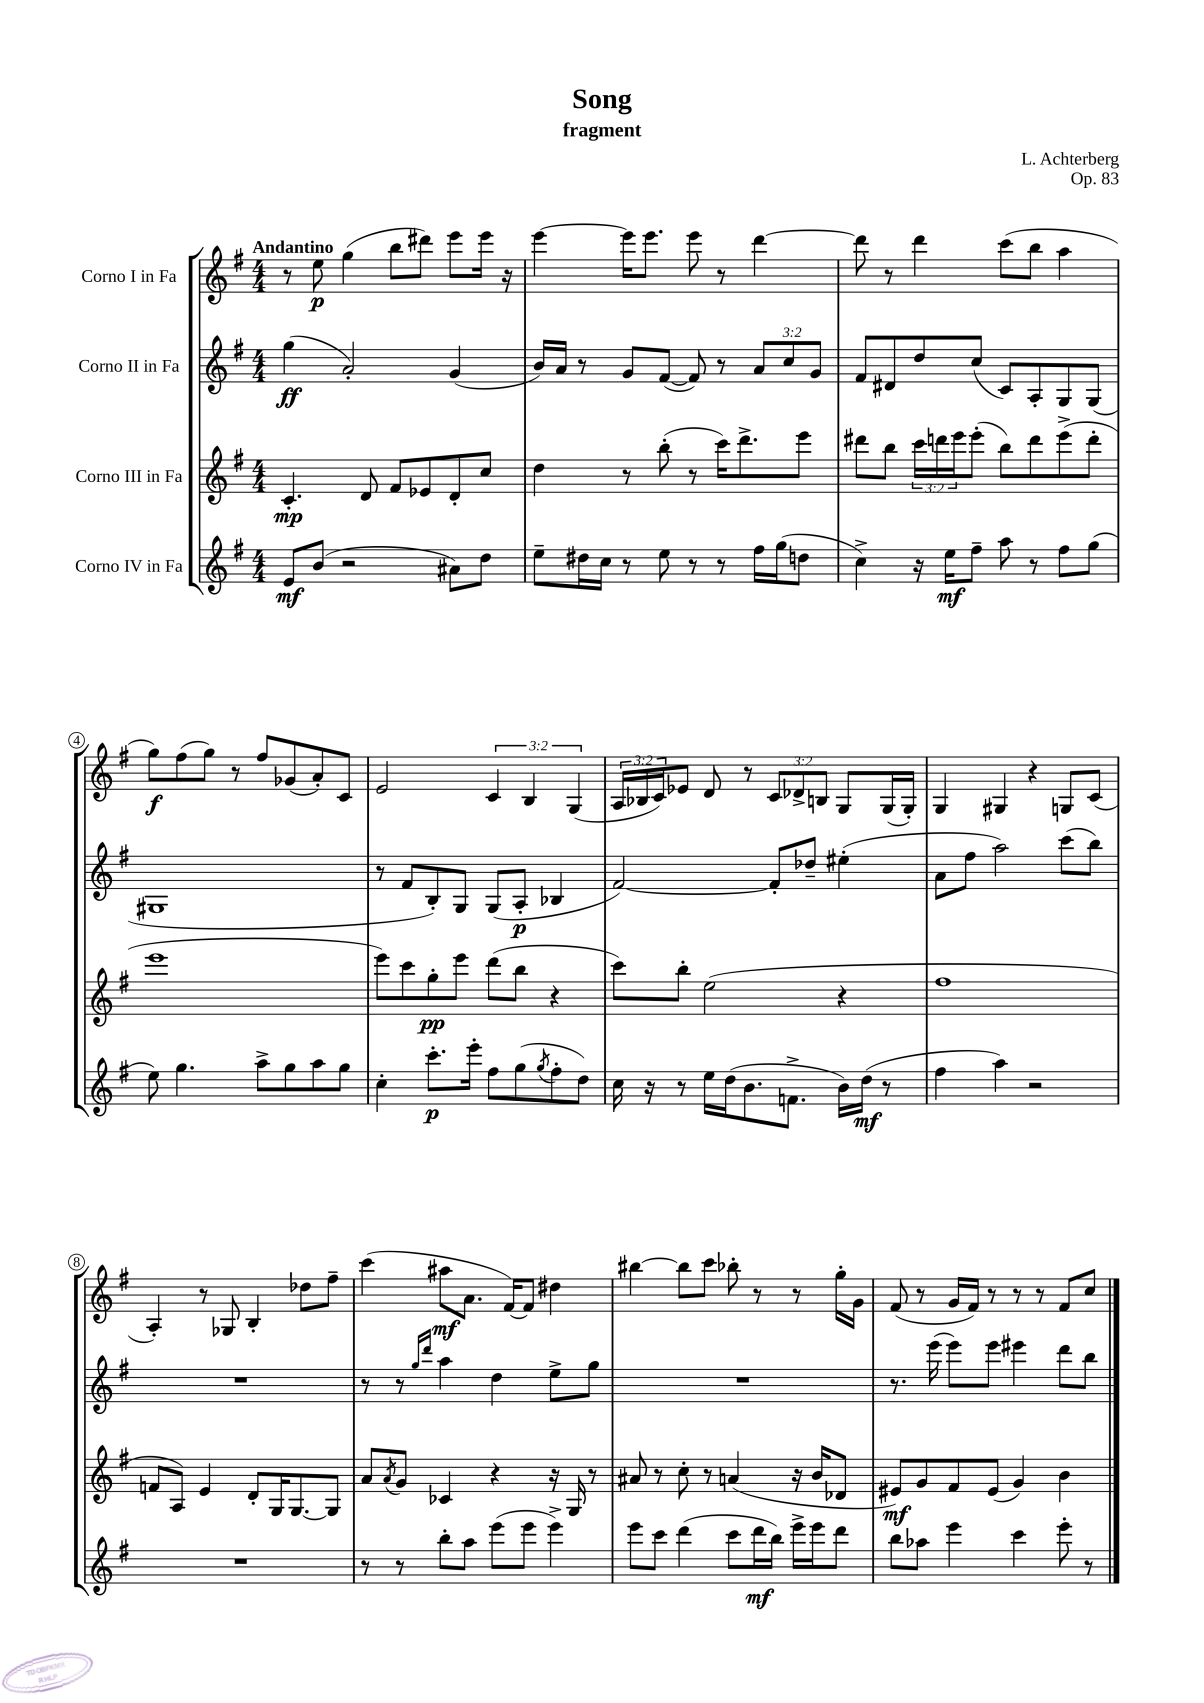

**kern	**dynam	**kern	**dynam	**kern	**dynam	**kern	**dynam
*part4	*part4	*part3	*part3	*part2	*part2	*part1	*part1
*staff4	*staff4	*staff3	*staff3	*staff2	*staff2	*staff1	*staff1
*I"Corno IV in Fa	*	*I"Corno III in Fa	*	*I"Corno II in Fa	*	*I"Corno I in Fa	*
*clefG2	*	*clefG2	*	*clefG2	*	*clefG2	*
*k[f#]	*	*k[f#]	*	*k[f#]	*	*k[f#]	*
*M4/4	*	*M4/4	*	*M4/4	*	*M4/4	*
=1	=1	=1	=1	=1	=1	=1	=1
!	!	!	!	!	!	!LO:TX:a:B:t=Andantino	!
8e/L	mf	4.c'/	mp	(4gg\	ff	8r	.
(8b/J	.	.	.	.	.	8ee\	p
2r	.	.	.	2a'/)	.	(4gg\	.
.	.	8d/	.	.	.	.	.
.	.	8f#/L	.	.	.	8bb\L	.
.	.	8e-X/	.	.	.	8ddd#X\J)	.
8a#X\L)	.	8d'/	.	(4g/	.	8eee\L	.
8dd\J	.	8cc/J	.	.	.	16eee\Jk	.
.	.	.	.	.	.	16r	.
=2	=2	=2	=2	=2	=2	=2	=2
8ee~\L	.	4dd\	.	16b/LL)	.	[4eee\	.
.	.	.	.	16a/JJ	.	.	.
16dd#X\L	.	.	.	8r	.	.	.
16cc\JJ	.	.	.	.	.	.	.
8r	.	8r	.	8g/L	.	16eee\KL]	.
.	.	.	.	.	.	8.eee\J	.
8ee\	.	(8bb'\	.	([8f#/J	.	.	.
8r	.	8r	.	8f#/])	.	8eee\	.
8r	.	16ccc\KL)	.	8r	.	8r	.
.	.	8.ddd^\	.	.	.	.	.
16ff#\LL	.	.	.	12a/L	.	[4ddd\	.
(16gg\J	.	.	.	.	.	.	.
.	.	.	.	12cc/	.	.	.
8ddn\J	.	8eee\J	.	.	.	.	.
.	.	.	.	12g/J	.	.	.
=3	=3	=3	=3	=3	=3	=3	=3
4cc^\)	.	8ddd#X\L	.	8f#/L	.	8ddd\]	.
.	.	8bb\J	.	8d#X/	.	8r	.
16r	.	24ccc\LL	.	8dd/	.	4ddd\	.
.	.	24dddn\	.	.	.	.	.
16ee\KL	mf	.	.	.	.	.	.
.	.	24eee\J	.	.	.	.	.
8ff#~\J	.	(8eee'\J	.	(8cc/J	.	.	.
8aa\	.	8bb\L)	.	8c/L)	.	(8ccc\L	.
8r	.	8ddd\	.	8A'/	.	8bb\J	.
8ff#\L	.	(8eee^\	.	8G/	.	4aa\	.
(8gg\J	.	8ddd'\J	.	(8G/J	.	.	.
!!LO:LB:g=z
=4	=4	=4	=4	=4	=4	=4	=4
8ee\)	.	1eee	.	1G#X	.	8gg\L)	f
4.gg\	.	.	.	.	.	(8ff#\	.
.	.	.	.	.	.	8gg\J)	.
.	.	.	.	.	.	8r	.
8aa^\L	.	.	.	.	.	8ff#/L	.
8gg\	.	.	.	.	.	(8g-X/	.
8aa\	.	.	.	.	.	8a'/)	.
8gg\J	.	.	.	.	.	8c/J	.
=5	=5	=5	=5	=5	=5	=5	=5
4cc'\	.	8eee\L)	.	8r	.	2e/	.
.	.	8ccc\	.	8f#/L	.	.	.
8.ccc'\L	p	8gg'\	pp	8B'/)	.	.	.
.	.	8eee\J	.	8G/J	.	.	.
16eee'\Jk	.	.	.	.	.	.	.
8ff#\L	.	(8ddd\L	.	(8G/L	.	6c/	.
(8gg\	.	8bb\J	.	8A'/J	p	.	.
.	.	.	.	.	.	6B/	.
8qgg/	.	.	.	.	.	.	.
8ff#'\	.	4r	.	4B-X/	.	.	.
.	.	.	.	.	.	(6G/	.
8dd\J)	.	.	.	.	.	.	.
=6	=6	=6	=6	=6	=6	=6	=6
16cc\	.	8ccc\L)	.	[2f#/)	.	24A/LL	.
.	.	.	.	.	.	24B-X/	.
16r	.	.	.	.	.	.	.
.	.	.	.	.	.	24c/J)	.
8r	.	8bb'\J	.	.	.	8e-X/J	.
16ee\LL	.	(2ee\	.	.	.	8d/	.
(16dd\J	.	.	.	.	.	.	.
8.b\	.	.	.	.	.	8r	.
.	.	.	.	8f#'/L]	.	12c/L	.
8.fn^\J	.	.	.	.	.	.	.
.	.	.	.	.	.	12d-X^/	.
.	.	.	.	8dd-X~/J	.	.	.
.	.	.	.	.	.	12Bn/J	.
16b\LL)	.	4r	.	(4ee#X'\	.	8G/L	.
(16dd\JJ	mf	.	.	.	.	.	.
8r	.	.	.	.	.	(16G/L	.
.	.	.	.	.	.	16G'/JJ)	.
=7	=7	=7	=7	=7	=7	=7	=7
4ff#\	.	1ff#	.	8a\L	.	4G/	.
.	.	.	.	8ff#\J	.	.	.
4aa\)	.	.	.	2aa\)	.	4G#X/	.
2r	.	.	.	.	.	4r	.
.	.	.	.	(8ccc\L	.	8Gn/L	.
.	.	.	.	8bb\J)	.	(8c/J	.
!!LO:LB:g=z
=8	=8	=8	=8	=8	=8	=8	=8
1r	.	8fn/L	.	1r	.	4A'/)	.
.	.	8A/J)	.	.	.	.	.
.	.	4e/	.	.	.	8r	.
.	.	.	.	.	.	8G-X/	.
.	.	8d'/L	.	.	.	4B'/	.
.	.	16G/K	.	.	.	.	.
.	.	[8.G/	.	.	.	.	.
.	.	.	.	.	.	8dd-X\L	.
.	.	8G/J]	.	.	.	8ff#~\J	.
=9	=9	=9	=9	=9	=9	=9	=9
8r	.	8a/L	.	8r	.	(4ccc\	.
.	.	8qa/	.	.	.	.	.
8r	.	8g/J	.	8r	.	.	.
.	.	.	.	16qqgg/LL	.	.	.
.	.	.	.	16qqddd/JJ	.	.	.
8bb'\L	.	4c-X/	.	4aa\	.	8aa#X\L	mf
8aa\J	.	.	.	.	.	8.a\J	.
(8eee\L	.	4r	.	4dd\	.	.	.
.	.	.	.	.	.	[16f#/KL)	.
8eee\J	.	.	.	.	.	8f#/J]	.
4eee^\)	.	16r	.	8ee^\L	.	4dd#X\	.
.	.	16G/	.	.	.	.	.
.	.	8r	.	8gg\J	.	.	.
=10	=10	=10	=10	=10	=10	=10	=10
8eee\L	.	8a#X/	.	1r	.	[4bb#X\	.
8ccc\J	.	8r	.	.	.	.	.
(4ddd\	.	8cc'\	.	.	.	8bb#\L]	.
.	.	8r	.	.	.	8ccc\J	.
8ccc\L	.	(4an/	.	.	.	8bb-X'\	.
16ddd\L	mf	.	.	.	.	8r	.
16bb\JJ)	.	.	.	.	.	.	.
16eee^\LL	.	16r	.	.	.	8r	.
16eee\J	.	16b/KL	.	.	.	.	.
8ddd\J	.	8d-X/J	.	.	.	16gg'\LL	.
.	.	.	.	.	.	16g\JJ	.
=11	=11	=11	=11	=11	=11	=11	=11
8bb\L	.	8e#X/L)	mf	8.r	.	(8f#/	.
8aa-X\J	.	8g/	.	.	.	8r	.
.	.	.	.	(16eee\	.	.	.
4eee\	.	8f#/	.	8eee\L)	.	16g/LL	.
.	.	.	.	.	.	16f#/JJ)	.
.	.	(8e#/J	.	8eee\J	.	8r	.
4ccc\	.	4g/)	.	4eee#X\	.	8r	.
.	.	.	.	.	.	8r	.
8eee'\	.	4b\	.	8ddd\L	.	8f#/L	.
8r	.	.	.	8bb\J	.	8cc/J	.
==	==	==	==	==	==	==	==
*-	*-	*-	*-	*-	*-	*-	*-
